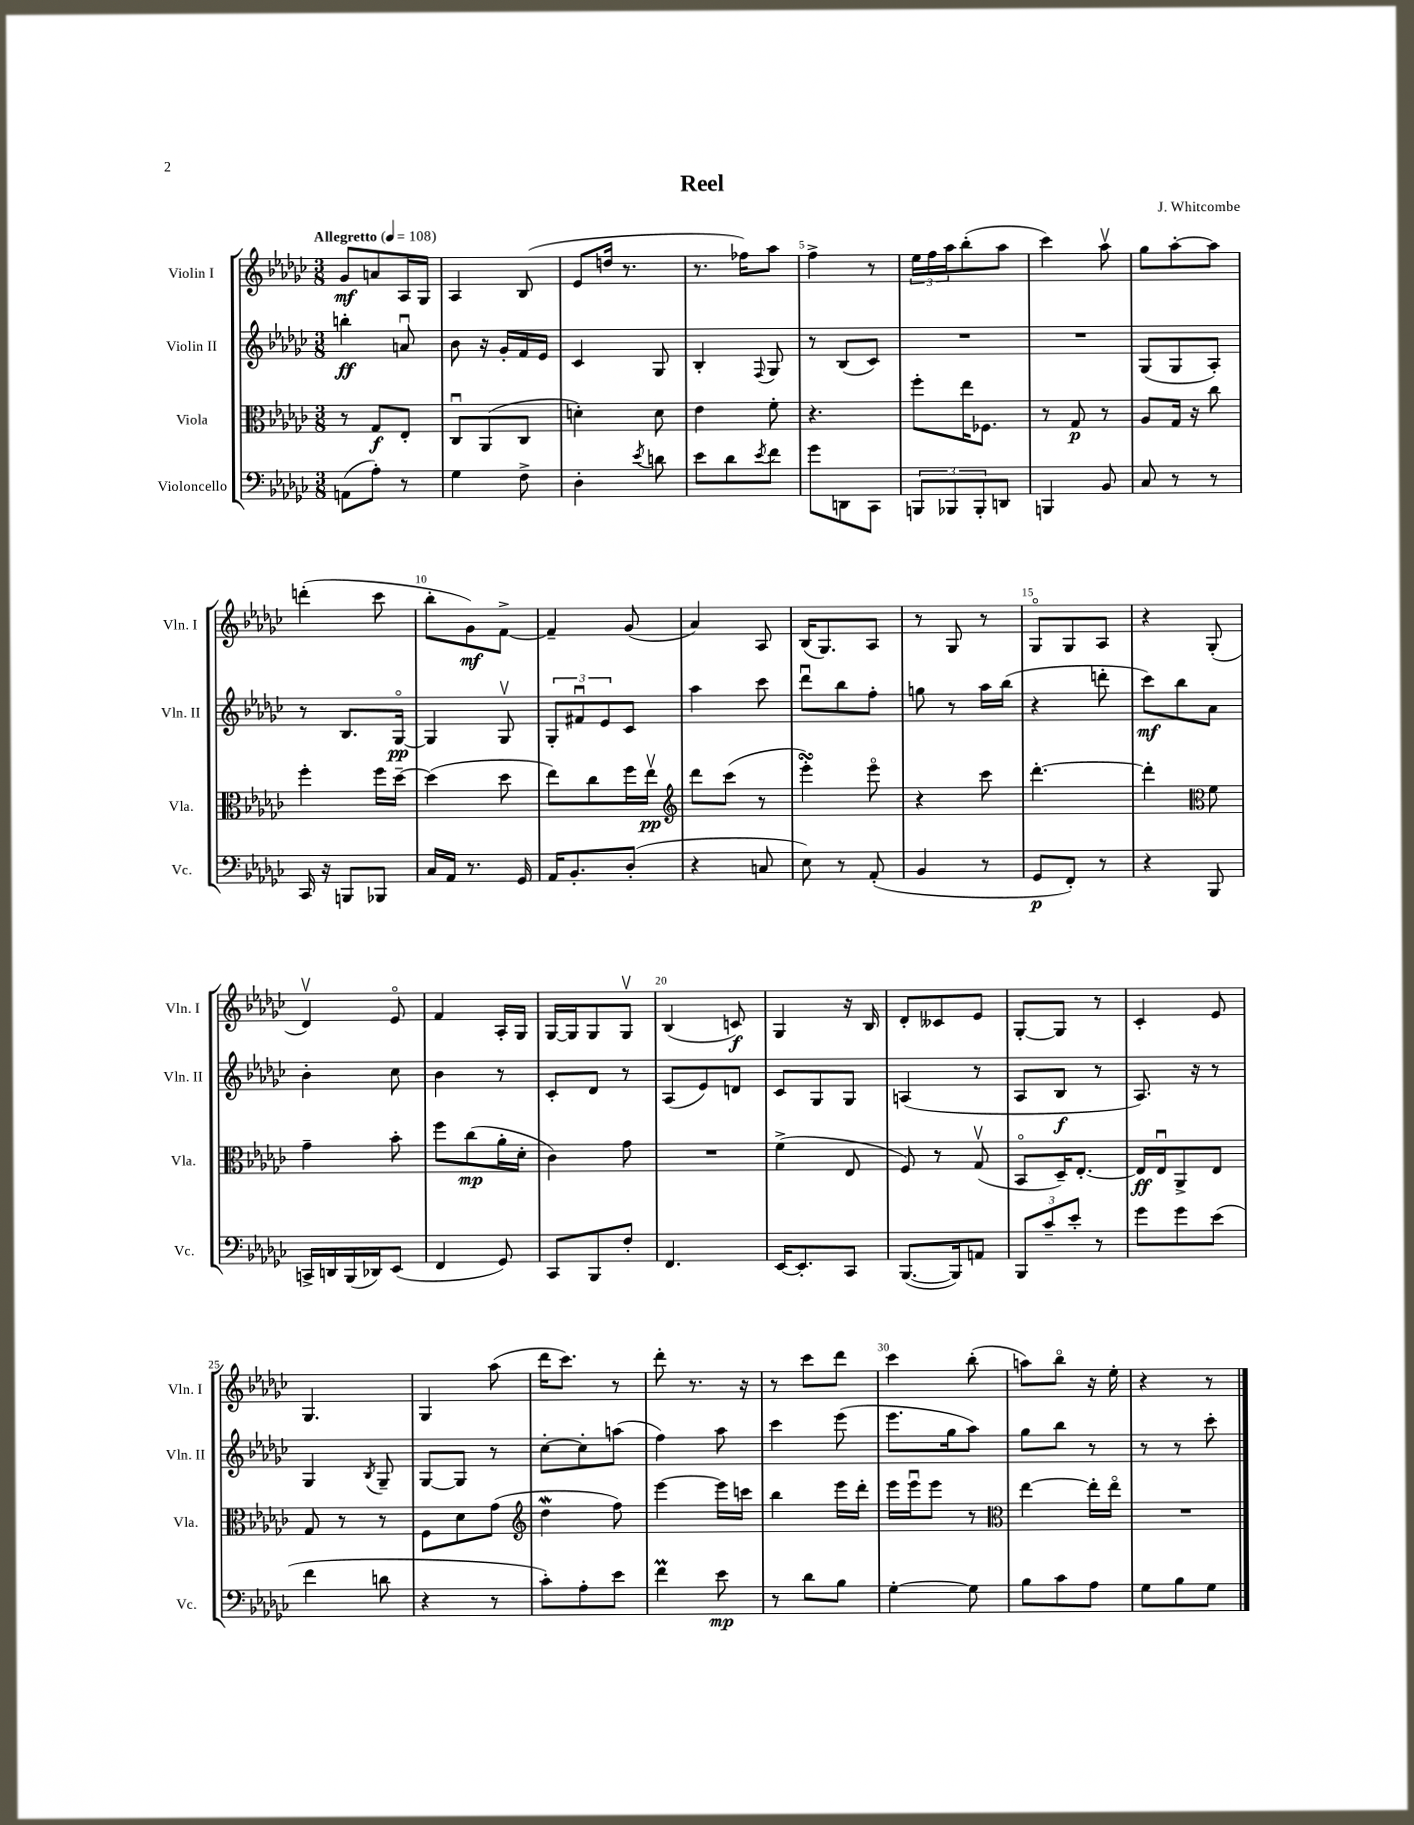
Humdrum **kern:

**kern	**dynam	**kern	**dynam	**kern	**dynam	**kern	**dynam
*part4	*part4	*part3	*part3	*part2	*part2	*part1	*part1
*staff4	*staff4	*staff3	*staff3	*staff2	*staff2	*staff1	*staff1
*I"Violoncello	*	*I"Viola	*	*I"Violin II	*	*I"Violin I	*
*I'Vc.	*	*I'Vla.	*	*I'Vln. II	*	*I'Vln. I	*
*clefF4	*	*clefC3	*	*clefG2	*	*clefG2	*
*k[b-e-a-d-g-c-]	*	*k[b-e-a-d-g-c-]	*	*k[b-e-a-d-g-c-]	*	*k[b-e-a-d-g-c-]	*
*M3/8	*	*M3/8	*	*M3/8	*	*M3/8	*
*MM108	*	*MM108	*	*MM108	*	*MM108	*
=1	=1	=1	=1	=1	=1	=1	=1
!	!	!	!	!	!	!LO:TX:a:B:t=Allegretto	!
(8AAn\L	.	8r	.	4bbn'\	ff	8g-/L	mf
8A-'\J)	.	8G-/L	f	.	.	8an/	.
8r	.	8E-'/J	.	8anu/	.	16A-/L	.
.	.	.	.	.	.	16G-/JJ	.
=2	=2	=2	=2	=2	=2	=2	=2
4G-\	.	8C-u/L	.	8b-\	.	4A-/	.
.	.	(8AA-/	.	16r	.	.	.
.	.	.	.	16g-'/LL	.	.	.
8F^\	.	8C-/J	.	16f/	.	(8B-/	.
.	.	.	.	16e-/JJ	.	.	.
=3	=3	=3	=3	=3	=3	=3	=3
4D-'\	.	4dn'\)	.	4c-/	.	8e-/L	.
.	.	.	.	.	.	16ddn/Jk	.
.	.	.	.	.	.	8.r	.
8qe-/	.	.	.	.	.	.	.
8dn\	.	8d\	.	8G-/	.	.	.
=4	=4	=4	=4	=4	=4	=4	=4
8e-\L	.	4e-\	.	4B-'/	.	8.r	.
8d-\	.	.	.	.	.	.	.
.	.	.	.	.	.	16ff-X\KL)	.
8qe-/	.	.	.	8qqF/	.	.	.
8f\J	.	8f'\	.	8G-/	.	8aa-\J	.
=5	=5	=5	=5	=5	=5	=5	=5
8g-\L	.	4.r	.	8r	.	4ff^\	.
8DDn\	.	.	.	(8B-/L	.	.	.
8CC-\J	.	.	.	8c-/J)	.	8r	.
=6	=6	=6	=6	=6	=6	=6	=6
12BBBn/L	.	8ff'\L	.	4.r	.	24ee-\LL	.
.	.	.	.	.	.	24ff\	.
12BBB-X/	.	.	.	.	.	24aa-\J	.
.	.	16ee-\K	.	.	.	(8bb-'\	.
12BBB-'/	.	.	.	.	.	.	.
.	.	8.F-X\J	.	.	.	.	.
8DDn/J	.	.	.	.	.	8aa-\J	.
=7	=7	=7	=7	=7	=7	=7	=7
4BBBn/	.	8r	.	4.r	.	4ccc-\)	.
.	.	8G-/	p	.	.	.	.
8BB-/	.	8r	.	.	.	8aa-v\	.
=8	=8	=8	=8	=8	=8	=8	=8
8C-/	.	8A-/L	.	(8G-/L	.	8gg-\L	.
8r	.	16G-/Jk	.	8G-/	.	[8aa-'\	.
.	.	16r	.	.	.	.	.
8r	.	8cc-\	.	8A-'/J)	.	8aa-\J]	.
!!LO:LB:g=z
=9	=9	=9	=9	=9	=9	=9	=9
16CC-/	.	4ff'\	.	8r	.	(4dddn'\	.
16r	.	.	.	.	.	.	.
8BBBn/L	.	.	.	8.B-/L	.	.	.
8BBB-X/J	.	16ff\LL	.	.	.	8ccc-\	.
.	.	[16dd-~\JJ	.	[16G-/Jk	pp	.	.
=10	=10	=10	=10	=10	=10	=10	=10
16C-/LL	.	(4dd-\]	.	4G-/]	.	8bb-'\L	.
16AA-/JJ	.	.	.	.	.	.	.
8.r	.	.	.	.	.	8g-\)	mf
.	.	8dd-\	.	8G-v/	.	[8f^\J	.
16GG-/	.	.	.	.	.	.	.
=11	=11	=11	=11	=11	=11	=11	=11
16AA-/KL	.	8ee-\L)	.	12G-'/L	.	4f~/]	.
8.BB-'/	.	.	.	.	.	.	.
.	.	.	.	12f#Xu/	.	.	.
.	.	8cc-\	.	.	.	.	.
.	.	.	.	12e-/	.	.	.
(8D-'/J	.	16ff\L	.	8c-/J	.	(8g-/	.
.	.	16ee-v\JJ	pp	.	.	.	.
=12	=12	=12	=12	=12	=12	=12	=12
*	*	*clefG2	*	*	*	*	*
4r	.	8ddd-\L	.	4aa-\	.	4a-/)	.
.	.	(8ccc-\J	.	.	.	.	.
8Cn/	.	8r	.	8ccc-\	.	8A-/	.
=13	=13	=13	=13	=13	=13	=13	=13
8E-\)	.	4eee-sSSS'\)	.	8ddd-u\L	.	(16B-/KL	.
.	.	.	.	.	.	8.G-/)	.
8r	.	.	.	8bb-\	.	.	.
(8AA-'/	.	8eee-\	.	8ff'\J	.	8A-/J	.
=14	=14	=14	=14	=14	=14	=14	=14
4BB-/	.	4r	.	8ggn\	.	8r	.
.	.	.	.	8r	.	8G-/	.
8r	.	8ccc-\	.	16aa-\LL	.	8r	.
.	.	.	.	(16bb-\JJ	.	.	.
=15	=15	=15	=15	=15	=15	=15	=15
8GG-/L	p	[4.ddd-'\	.	4r	.	8G-/L	.
8FF'/J)	.	.	.	.	.	8G-/	.
8r	.	.	.	8dddn'\	.	8A-/J	.
=16	=16	=16	=16	=16	=16	=16	=16
4r	.	4ddd-'\]	.	8ccc-\L)	mf	4r	.
.	.	.	.	8bb-\	.	.	.
*	*	*clefC3	*	*	*	*	*
8BBB-/	.	8f\	.	8a-\J	.	(8G-'/	.
!!LO:LB:g=z
=17	=17	=17	=17	=17	=17	=17	=17
16CCn^/LL	.	4g-~\	.	4b-'\	.	4d-v/)	.
16DDn/	.	.	.	.	.	.	.
(16BBB-/	.	.	.	.	.	.	.
16DD-X/J)	.	.	.	.	.	.	.
(8EE-/J	.	8b-'\	.	8cc-\	.	8e-/	.
=18	=18	=18	=18	=18	=18	=18	=18
4FF/	.	8ff\L	.	4b-\	.	4f/	.
.	.	(8cc-\	mp	.	.	.	.
8GG-/)	.	16a-'\L	.	8r	.	16A-'/LL	.
.	.	16d-'\JJ	.	.	.	16G-/JJ	.
=19	=19	=19	=19	=19	=19	=19	=19
8CC-/L	.	4c-\)	.	8c-'/L	.	[16G-/LL	.
.	.	.	.	.	.	16G-/J]	.
8BBB-/	.	.	.	8d-/J	.	8G-/	.
8F'/J	.	8g-\	.	8r	.	8G-v/J	.
=20	=20	=20	=20	=20	=20	=20	=20
4.FF/	.	4.r	.	(8A-/L	.	(4B-/	.
.	.	.	.	8e-/)	.	.	.
.	.	.	.	8dn/J	.	8cn/)	f
=21	=21	=21	=21	=21	=21	=21	=21
[16EE-/KL	.	(4f^\	.	8c-/L	.	4G-/	.
8.EE-'/]	.	.	.	.	.	.	.
.	.	.	.	8G-/	.	.	.
8CC-/J	.	8E-/	.	8G-/J	.	16r	.
.	.	.	.	.	.	16B-/	.
=22	=22	=22	=22	=22	=22	=22	=22
([8.BBB-/L	.	8F/)	.	(4An/	.	8d-'/L	.
.	.	8r	.	.	.	8c--X/	.
16BBB-/k])	.	.	.	.	.	.	.
8AAn/J	.	(8G-v/	.	8r	.	8e-/J	.
=23	=23	=23	=23	=23	=23	=23	=23
12BBB-/L	.	8BB-/L	.	8A-/L	.	[8G-'/L	.
12c-~/	.	.	.	.	.	.	.
.	.	16D-~/K)	.	8B-/J	f	8G-/J]	.
12e-'/J	.	.	.	.	.	.	.
.	.	[8.E-'/J	.	.	.	.	.
8r	.	.	.	8r	.	8r	.
=24	=24	=24	=24	=24	=24	=24	=24
8g-\L	.	16E-/LL]	ff	8.A-/)	.	4c-'/	.
.	.	16E-u/J	.	.	.	.	.
8g-\	.	8AA-^/	.	.	.	.	.
.	.	.	.	16r	.	.	.
(8e-\J	.	8E-/J	.	8r	.	8e-/	.
!!LO:LB:g=z
=25	=25	=25	=25	=25	=25	=25	=25
4f\	.	8G-/	.	4G-/	.	4.G-/	.
.	.	8r	.	.	.	.	.
.	.	.	.	8qB-/	.	.	.
8dn\	.	8r	.	8G-~/	.	.	.
=26	=26	=26	=26	=26	=26	=26	=26
4r	.	8F\L	.	[8G-/L	.	4G-/	.
.	.	8d-\	.	8G-/J]	.	.	.
8r	.	(8g-\J	.	8r	.	(8aa-\	.
=27	=27	=27	=27	=27	=27	=27	=27
*	*	*clefG2	*	*	*	*	*
8c-'\L)	.	4dd-W\	.	[8cc-'\L	.	16ddd-\KL	.
.	.	.	.	.	.	8.ccc-\J)	.
8A-'\	.	.	.	8cc-'\]	.	.	.
8e-\J	.	8ff\)	.	(8aan\J	.	8r	.
=28	=28	=28	=28	=28	=28	=28	=28
4fm\	.	[4eee-\	.	4ff\)	.	8ddd-'\	.
.	.	.	.	.	.	8.r	.
8e-\	mp	16eee-\LL]	.	8aa-\	.	.	.
.	.	16cccn\JJ	.	.	.	16r	.
=29	=29	=29	=29	=29	=29	=29	=29
8r	.	4bb-\	.	4ccc-\	.	8r	.
8d-\L	.	.	.	.	.	8ccc-\L	.
8B-\J	.	16eee-\LL	.	(8eee-\	.	8ddd-\J	.
.	.	16ddd-'\JJ	.	.	.	.	.
=30	=30	=30	=30	=30	=30	=30	=30
[4G-'\	.	16eee-\LL	.	8.eee-\L	.	4ccc-\	.
.	.	16eee-u\J	.	.	.	.	.
.	.	8eee-\J	.	.	.	.	.
.	.	.	.	16gg-\k	.	.	.
8G-\]	.	8r	.	8aa-\J)	.	(8bb-'\	.
=31	=31	=31	=31	=31	=31	=31	=31
*	*	*clefC3	*	*	*	*	*
8B-\L	.	[4ee-\	.	8gg-\L	.	8aan\L)	.
8c-\	.	.	.	8bb-\J	.	8bb-\J	.
8A-\J	.	16ee-'\LL]	.	8r	.	16r	.
.	.	16ee-\JJ	.	.	.	16ee-'\	.
=32	=32	=32	=32	=32	=32	=32	=32
8G-\L	.	4.r	.	8r	.	4r	.
8B-\	.	.	.	8r	.	.	.
8G-\J	.	.	.	8ccc-'\	.	8r	.
==	==	==	==	==	==	==	==
*-	*-	*-	*-	*-	*-	*-	*-
